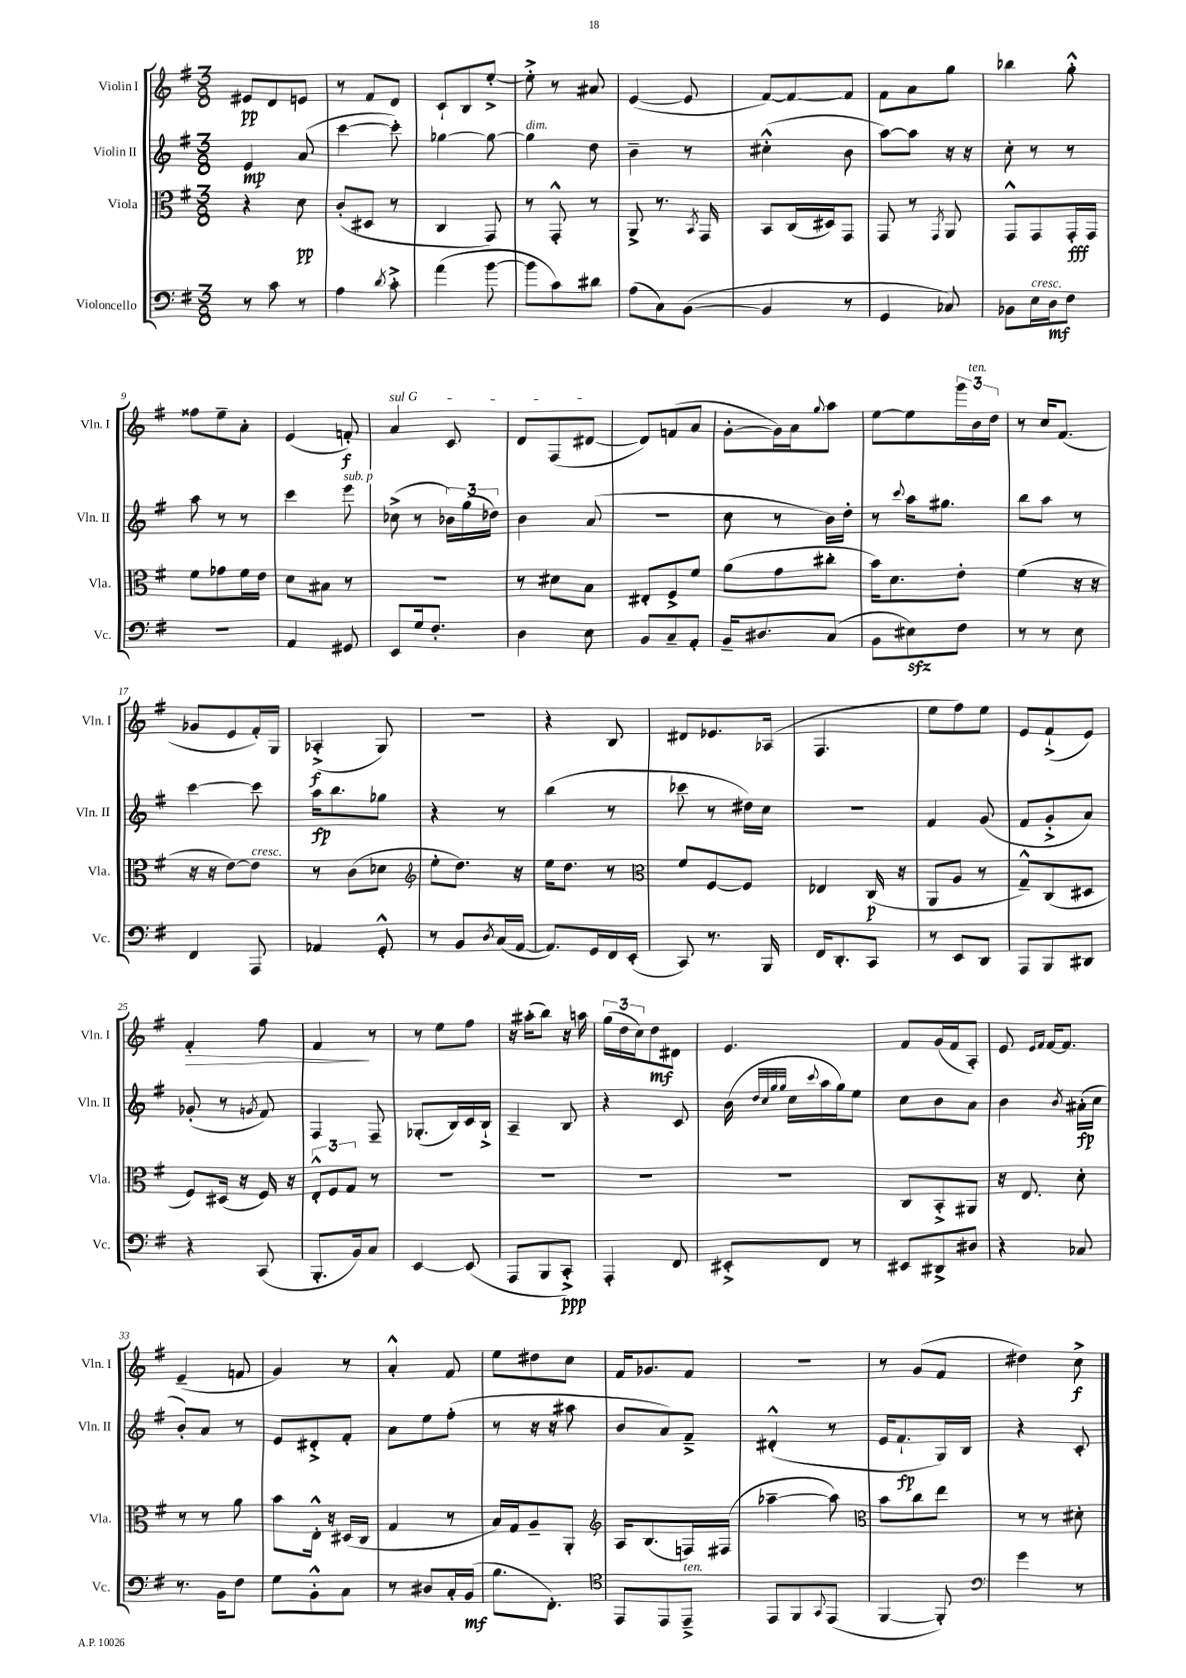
<<
\new StaffGroup <<
\new Staff = "s0" \with { instrumentName = "Violin I" shortInstrumentName = "Vln. I" } {
    \clef treble \key g \major \numericTimeSignature \time 3/8
    eis'8\pp d'8 e'8 |
    r8 fis'8 d'8 |
    c'8-! b8 e''8~-.-> |
    e''8-.-> r8 ais'8 |
    e'4~( e'8 |
    fis'8~) fis'8~ fis'8 |
    fis'8 a'8 g''8 |
    bes''4 g''8-.-^ |
    fisis''8 e''8-- a'8-. |
    e'4( f'8-.\f) |
    \once \override TextSpanner.bound-details.left.text = \markup { \italic "sul G" } a'4\startTextSpan c'8 |
    d'8 fis8( dis'8~\stopTextSpan |
    dis'8) f'8( a'8 |
    g'8~-. g'16) a'16 \appoggiatura { g''8 } a''8 |
    e''8~ e''8 \tuplet 3/2 { g'''16 b'16^\markup { \italic "ten." } d''16 } |
    r8 c''16 fis'8.( |
    ges'8 e'8 fis'16-.) g16 |
    aes4-.->\f( g8) |
    R4. |
    r4 b8 |
    dis'8 ees'8. aes16( |
    fis4. |
    e''8 fis''8) e''8 |
    e'8 fis'8-!->( e'8) |
    fis'4-.\> fis''8 |
    fis'4\! r8 |
    r8 e''8 fis''8 |
    r16 ais''16-.( b''8) r16 a''16 |
    \tuplet 3/2 { g''16( d''16 c''16) } d''8\mf dis'8 |
    e'4. |
    fis'8 g'16( fis'16 a8-.) |
    e'8 \grace { e'16 fis'16 } fis'16~ fis'8. |
    e'4--( f'8 |
    g'4) r8 |
    a'4-.-^ fis'8 |
    e''8 dis''8 c''8 |
    fis'16 ges'8. fis'8 |
    r4. |
    r8 g'8( fis'8 |
    dis''4) c''8->\f \bar "|." |
}
\new Staff = "s1" \with { instrumentName = "Violin II" shortInstrumentName = "Vln. II" } {
    \clef treble \key g \major \numericTimeSignature \time 3/8
    e'4\mp a'8( |
    c'''4~ c'''8-.) |
    ges''4~ ges''8~ |
    ges''4^\markup { \italic "dim." } d''8 |
    b'4-- r8 |
    cis''4-.-^( b'8 |
    a''8~) a''8 r16 r16 |
    c''8-. r8 r8 |
    a''8 r8 r8 |
    c'''4 e'''8^\markup { \italic "sub. p" } |
    ces''8->( r8 \tuplet 3/2 { bes'16) g''16( des''16) } |
    b'4 a'8( |
    R4. |
    c''8 r8 b'16) d''16-. |
    r8 \appoggiatura { c'''8 } a''16 gis''8. |
    b''8 a''8 r8 |
    c'''4~ c'''8 |
    a''16\fp b''8. ges''8 |
    r4 r8 |
    b''4( r8 |
    ces'''8 r8 dis''16) c''16 |
    R4. |
    fis'4 g'8( |
    fis'8 g'8-.-> a'8) |
    ges'8-.( r8 \acciaccatura { g'8 } fis'8) |
    fis4 fis8-- |
    ges8.-.( b16) c'16 b16-!-> |
    a4-- b8 |
    r4 c'8 |
    b'16( \grace { d''32 c''32 g''32 g''32 } c''16 \appoggiatura { c'''8 } a''16 g''16) e''8 |
    c''8 b'8 a'8 |
    b'4 \acciaccatura { b'8 } ais'16-.\fp( c''16 |
    b'8-.) a'8 r8 |
    e'8 dis'8-.-> fis'8-. |
    a'8 e''8 fis''8-.( |
    r8 r16 r16 ais''8 |
    b'8 a'8) fis'8---> |
    dis'4-.-^( r8 |
    e'16 fis'8.-!\fp g16) b16 |
    r4 c'8-. \bar "|." |
}
\new Staff = "s2" \with { instrumentName = "Viola" shortInstrumentName = "Vla." } {
    \clef alto \key g \major \numericTimeSignature \time 3/8
    r4 d'8\pp |
    c'8-.( dis8 r8 |
    c4 g,8) |
    r8 g,8-.-^ r8 |
    a,8-> r8. \acciaccatura { b,8 } g,16 |
    b,8 c16( dis16) g,8 |
    g,8 r8 \acciaccatura { g,8 } a,8 |
    g,8-^ g,8 g,16-.\fff g,16 |
    fis'8 ges'8 fis'16 e'16 |
    d'8 bis8 r8 |
    R4. |
    r8 dis'8 b8 |
    eis8-. fis8-> fis'8 |
    a'8( g'8 cis''8-. |
    b'16) d'8. e'8-. |
    fis'4( r16 r16 |
    r16 r16 e'8~) e'8^\markup { \italic "cresc." } |
    r8 c'8( des'8 |
    \clef treble e''8-. d''8.) r16 |
    e''16 d''8. r8 |
    \clef alto fis'8 fis8~ fis8 |
    ees4 c16\p( r16 |
    a,8 a8 r8 |
    g8---^) c8( dis8 |
    fis8) dis16( r16 fis16) r16 |
    \tuplet 3/2 { e8-.-^ fis8 g8 } r8 |
    R4. |
    R4. |
    R4. |
    R4. |
    c8 b,8-.-> ais,8 |
    r16 e8. d'8-. |
    r8 r8 a'8 |
    b'8 e16-.-^ r16 dis16( c16 |
    g4 r8 |
    b16) g16 a8-- a,8-. |
    \clef treble a16 b8.( f16) fis16( |
    aes''4~-- aes''8) |
    \clef alto b'8 c''8 e''8 |
    r8 r8 dis'8-. \bar "|." |
}
\new Staff = "s3" \with { instrumentName = "Violoncello" shortInstrumentName = "Vc." } {
    \clef bass \key g \major \numericTimeSignature \time 3/8
    r8 c'8 r8 |
    a4 \acciaccatura { d'8 } c'8-.-> |
    a'4( b'8~ |
    b'8 c'8) dis'8 |
    a8( c8) b,8~( |
    b,4 r8 |
    g,4 ces8) |
    bes,8 e16^\markup { \italic "cresc." } d16\mf fis8 |
    R4. |
    a,4 gis,8 |
    e,8 g16 fis8.-. |
    d4 e8 |
    b,8 c8-- a,8-. |
    b,16-- dis8. c8( |
    b,8 eis8\sfz) fis8 |
    r8 r8 e8 |
    fis,4 a,,8 |
    aes,4 g,8-.-^ |
    r8 b,8 \acciaccatura { d8 } c16( a,16~ |
    a,8.) g,16 fis,16 e,16-.( |
    c,8) r8. b,,16 |
    fis,16 d,8.-. c,8 |
    r8 e,8 d,8 |
    a,,8 b,,8 dis,8 |
    r4 c,8( |
    b,,8.-. b,16) c8 |
    e,4~ e,8( |
    a,,8 b,,8 c,8-.->\ppp) |
    a,,4-. fis,8 |
    eis,8-.-> fis,8 r8 |
    eis,8 dis,8-> dis8 |
    r4 ces8 |
    r8. b,16 fis8 |
    g8 b,8-.-^ c8 |
    r8 dis8 c16-. b,16\mf( |
    b8. fis,8.-.) |
    \clef tenor e,8 e,8 e,8--->^\markup { \italic "ten." } |
    e,8 fis,8 \appoggiatura { g,8 } e,8( |
    fis,4~ fis,8-.) |
    \clef bass g'4 r8 \bar "|." |
}
>>
>>
